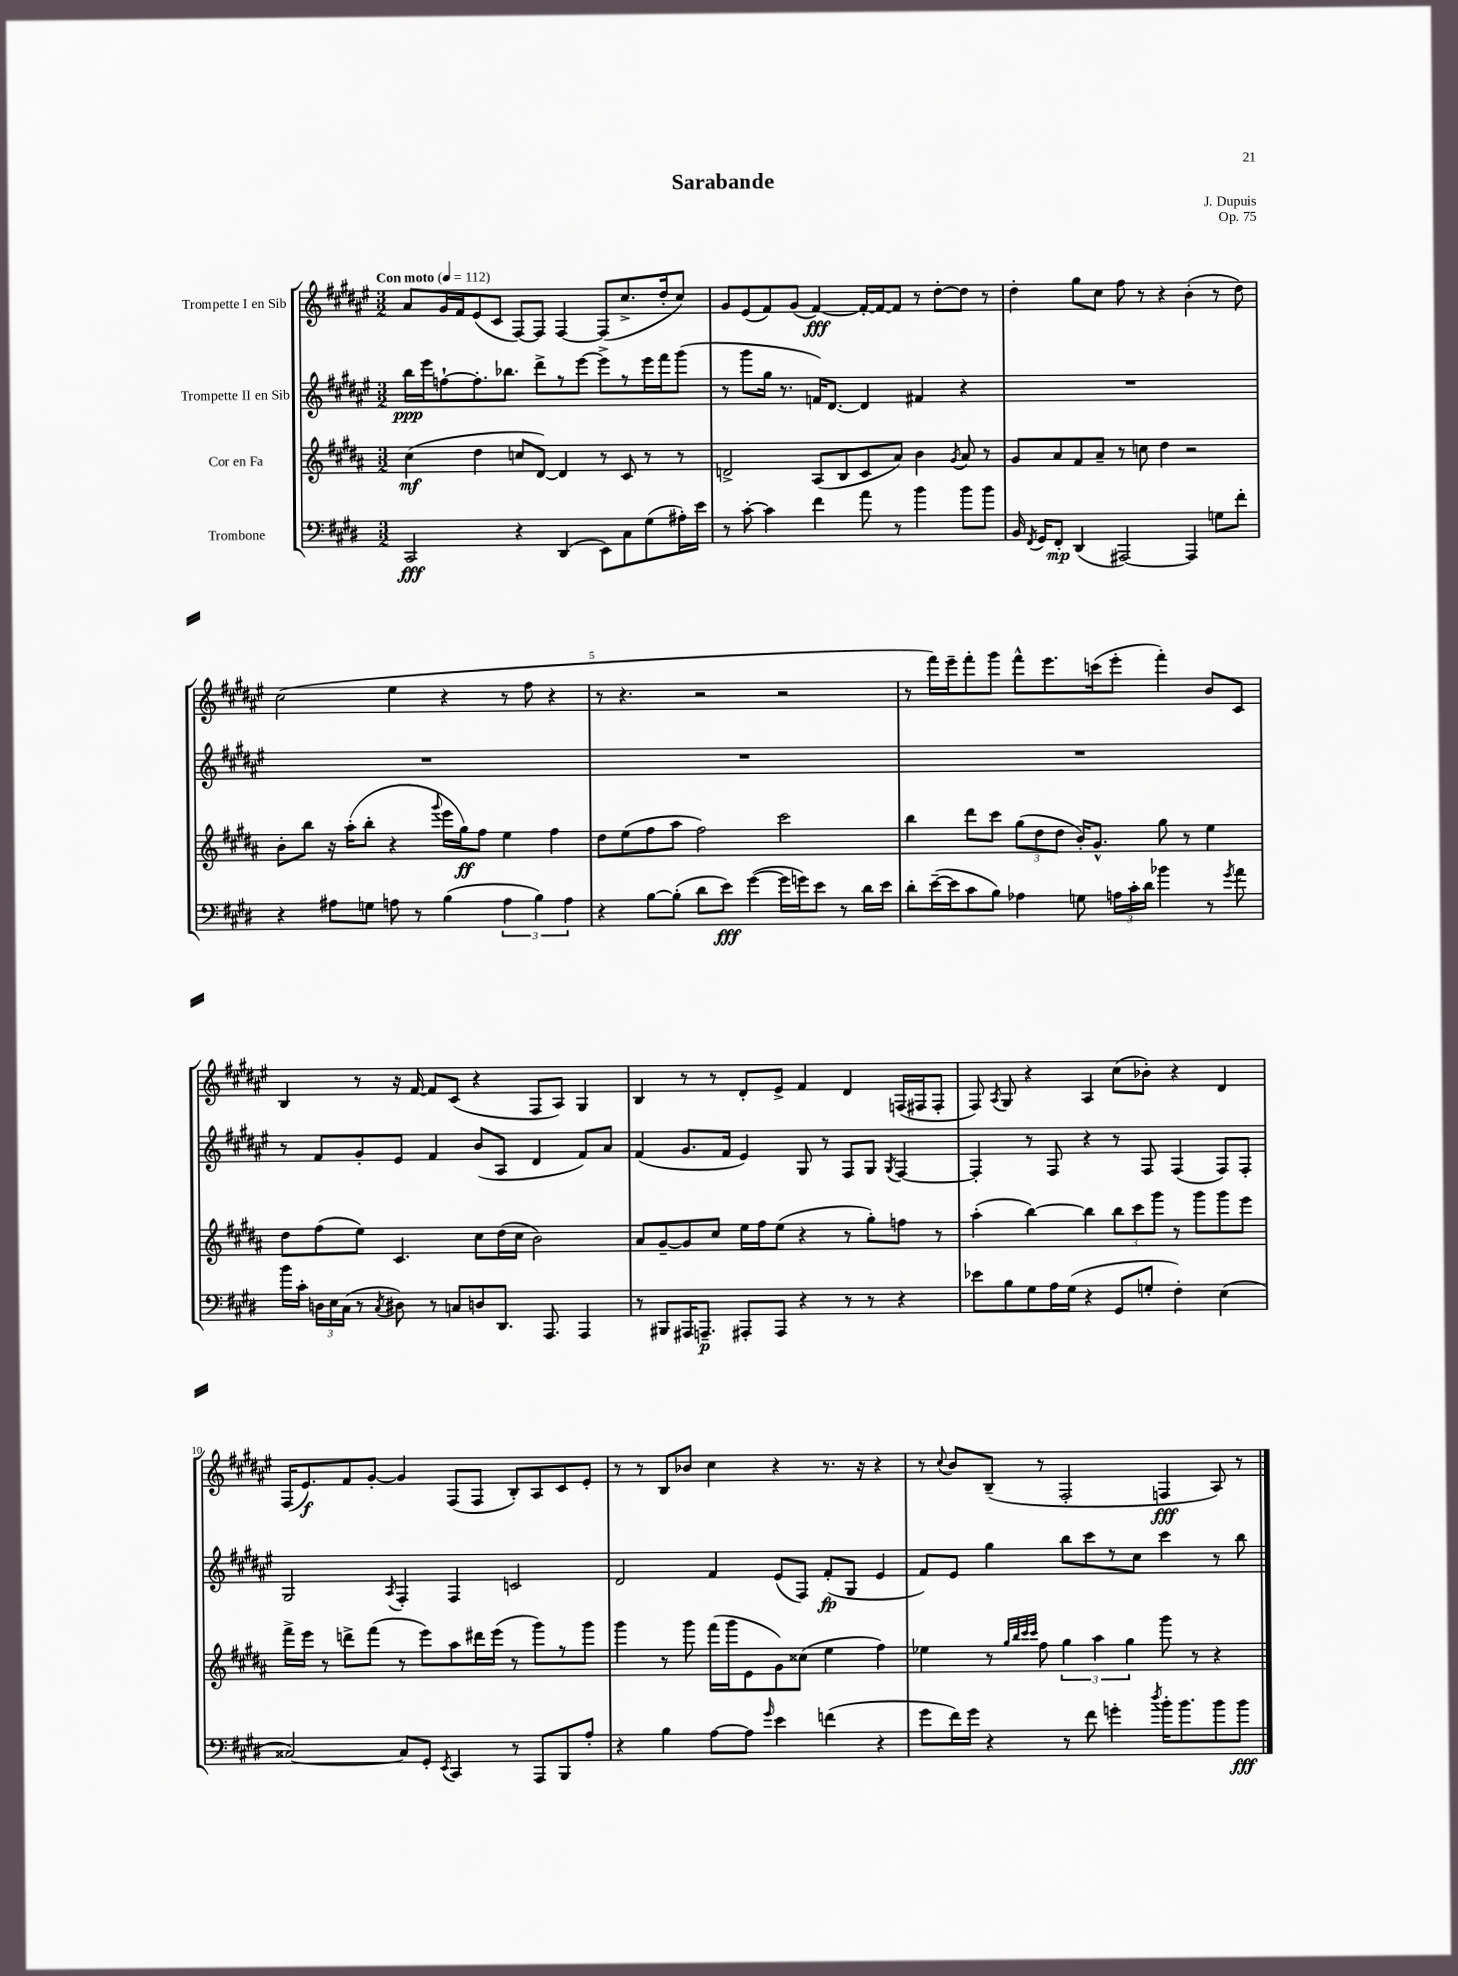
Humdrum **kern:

**kern	**kern	**kern	**kern
*staff4	*staff3	*staff2	*staff1
*clefF4	*clefG2	*clefG2	*clefG2
*k[f#c#g#d#]	*k[f#c#g#d#a#]	*k[f#c#g#d#a#e#]	*k[f#c#g#d#a#e#]
*M3/2	*M3/2	*M3/2	*M3/2
*MM112	*MM112	*MM112	*MM112
2CC#	(4cc#	16bb	8a#
.	.	16eee#	.
.	.	[8ff`	16g#
.	.	.	16f#
.	4dd#	8.ff']	(8e#
.	.	.	8c#
.	.	8.bb-	.
4r	8cc	.	[8F#)
.	[8d#)	8ddd#^	8F#]
(4DD#	4d#]	8r	[4F#
.	.	[8eee#	.
8EE)	8r	8eee#^]	(8F#]
8C#	8c#	8r	8.cc#^
(8G#	8r	16eee#	.
.	.	16fff#	16dd#'
16A#')	8r	(8ggg#	8cc#)
16e	.	.	.
=	=	=	=
8r	2d^	8r	8g#
[8c#'	.	8ggg#	(8e#
4c#]	.	16gg#	8f#)
.	.	8.r	.
.	.	.	(8g#
4f#	(8A#	16f)	[4f#)
.	.	[8.d#	.
.	8B	.	.
8a	8c#	4d#]	16f#'_
.	.	.	16f#_
8r	8a#)	.	8f#]
4b	4b	4f#	8r
.	.	.	[8dd#'
.	8qg#	.	.
8b	8a#	4r	8dd#]
8b	8r	.	8r
=	=	=	=
16BB	8g#	1.r	4dd#'
8qFF#	.	.	.
16GG#	.	.	.
8FF#'	8a#	.	.
(4DD#	8f#	.	8gg#
.	8a#~	.	8cc#
[2AAA#)	8r	.	8ff#
.	8cc	.	8r
.	4dd#	.	4r
4AAA#]	2r	.	(4b'
8G	.	.	8r
8f#'	.	.	8dd#)
=	=	=	=
4r	8b'	1.r	(2cc#
.	8bb	.	.
8A#	16r	.	.
.	(16aa#'	.	.
8G	8bb'	.	.
8A	4r	.	4ee#
8r	.	.	.
.	8qqggg#	.	.
(4B	16eee	.	4r
.	16gg#)	.	.
.	8ff#	.	.
6A	4ee	.	8r
.	.	.	8ff#
6B)	.	.	.
.	4ff#	.	4r
6A	.	.	.
=	=	=	=
4r	8dd#	1.r	8r
.	(8ee	.	4.r
[8B	8ff#	.	.
(8B']	8aa#	.	.
8d#	2ff#)	.	2r
8e)	.	.	.
([4g#	.	.	.
16g#]	2ccc#	.	2r
16g)	.	.	.
8e	.	.	.
8r	.	.	.
16d#	.	.	.
16e	.	.	.
=	=	=	=
8d#'	4bb	1.r	8r
([16e~	.	.	16fff#)
16e]	.	.	16eee#~
8c#	8ddd#	.	8fff#'
8B)	8ccc#	.	8ggg#
4A-	(12gg#	.	8fff#^^
.	12dd#	.	.
.	.	.	8.eee#
.	12dd#	.	.
8G	16b')	.	.
.	8.g#^^	.	(16ccc
24A	.	.	8eee#'
24c#'	.	.	.
24d#	.	.	.
4b-	8gg#	.	4fff#')
.	8r	.	.
8r	4ee	.	8b
8qg#	.	.	.
8a	.	.	8c#
=	=	=	=
16b	8dd#	8r	4B
16c#'	.	.	.
24D	(8ff#	8f#	.
24E	.	.	.
(24C#	.	.	.
8r	8ee)	8g#'	8r
8qC#	.	.	.
8D#)	4.c#	8e#	16r
.	.	.	[16f#
8r	.	4f#	8f#]
8C	.	.	(8c#
8D	8cc#	(8b	4r
8.DD#	(16dd#	8A#	.
.	16cc#	.	.
.	2b)	4d#	8F#
8.AAA	.	.	.
.	.	.	8A#)
4AAA	.	8f#)	4G#
.	.	8a#	.
=	=	=	=
8r	8a#	(4f#	4B
8BBB#	[8g#~	.	.
16AAA#	8g#]	8.g#	8r
8.AAA~	.	.	.
.	8cc#	.	8r
.	.	16f#	.
8AAA#'	16ee	4e#)	8d#'
.	16ff#	.	.
8AAA#	(8ee	.	8e#^
4r	4r	8G#	4f#
.	.	8r	.
8r	8r	8F#	4d#
8r	8gg#')	8G#	.
.	.	8qG#	.
4r	8ff	[4F#	(16F
.	.	.	16F#
.	8r	.	8F#'
=	=	=	=
8e-	(4aa#'	4F#']	8F#)
.	.	.	8qA#
8B	.	.	8G#
8G#	[4bb)	8r	4r
16A	.	8F#	.
(16G#	.	.	.
4r	4bb]	4r	4A#
8GG#	12bb	8r	(8cc#
.	12ccc#	.	.
8G'	.	8F#	8b-')
.	12ggg#	.	.
4F#')	8r	(4F#	4r
.	8ggg#	.	.
(4E	8ggg#	8F#)	4d#
.	8eee	8F#'	.
=	=	=	=
[2C##)	16fff#^	2G#	(16F#
.	16eee	.	8.e#)
.	8r	.	.
.	8ddd^	.	8f#
.	(8fff#	.	[8g#'
.	.	8qA#	.
8C##]	8r	4F#'	4g#]
8GG#'	8eee)	.	.
8qEE	.	.	.
4CC#	8aa#	4F#	(8F#
.	16ddd#	.	8F#
.	(16eee	.	.
8r	8r	2c	8B')
8AAA	8ggg#)	.	8A#
8BBB	8r	.	8c#
8A'	8ggg#	.	8e#'
=	=	=	=
4r	4ggg#	2d#	8r
.	.	.	8r
4B	8r	.	8B
.	8ggg#	.	8b-
[8A	(16fff#	4f#	4cc#
.	16ggg#	.	.
8A]	8e	.	.
16qqg#	.	.	.
4e	8g#)	(8e#	4r
.	(8cc##	8F#)	.
(4f	4ee	(8f#'	8.r
.	.	8G#	.
.	.	.	16r
4r	4ff#)	4e#	4r
=	=	=	=
8g#	4ee-	8f#)	8r
.	.	.	8qqcc#
16f#)	.	8e#	8b
16g#	.	.	.
4r	8r	4gg#	(8B~
.	32qqgg#	.	.
.	32qqbb	.	.
.	32qqccc#	.	.
.	32qqccc#	.	.
.	8ff#	.	8r
8r	6gg#	8bb	2F#'
8f#	.	8ccc#	.
.	6aa#	.	.
4g'	.	8r	.
.	6gg#	.	.
.	.	8cc#	.
8qdd#	.	.	.
16b'	8ggg#	4ccc#	4F
8.b	.	.	.
.	8r	.	.
8b	4r	8r	8A#)
8b	.	8bb	8r
==	==	==	==
*-	*-	*-	*-
